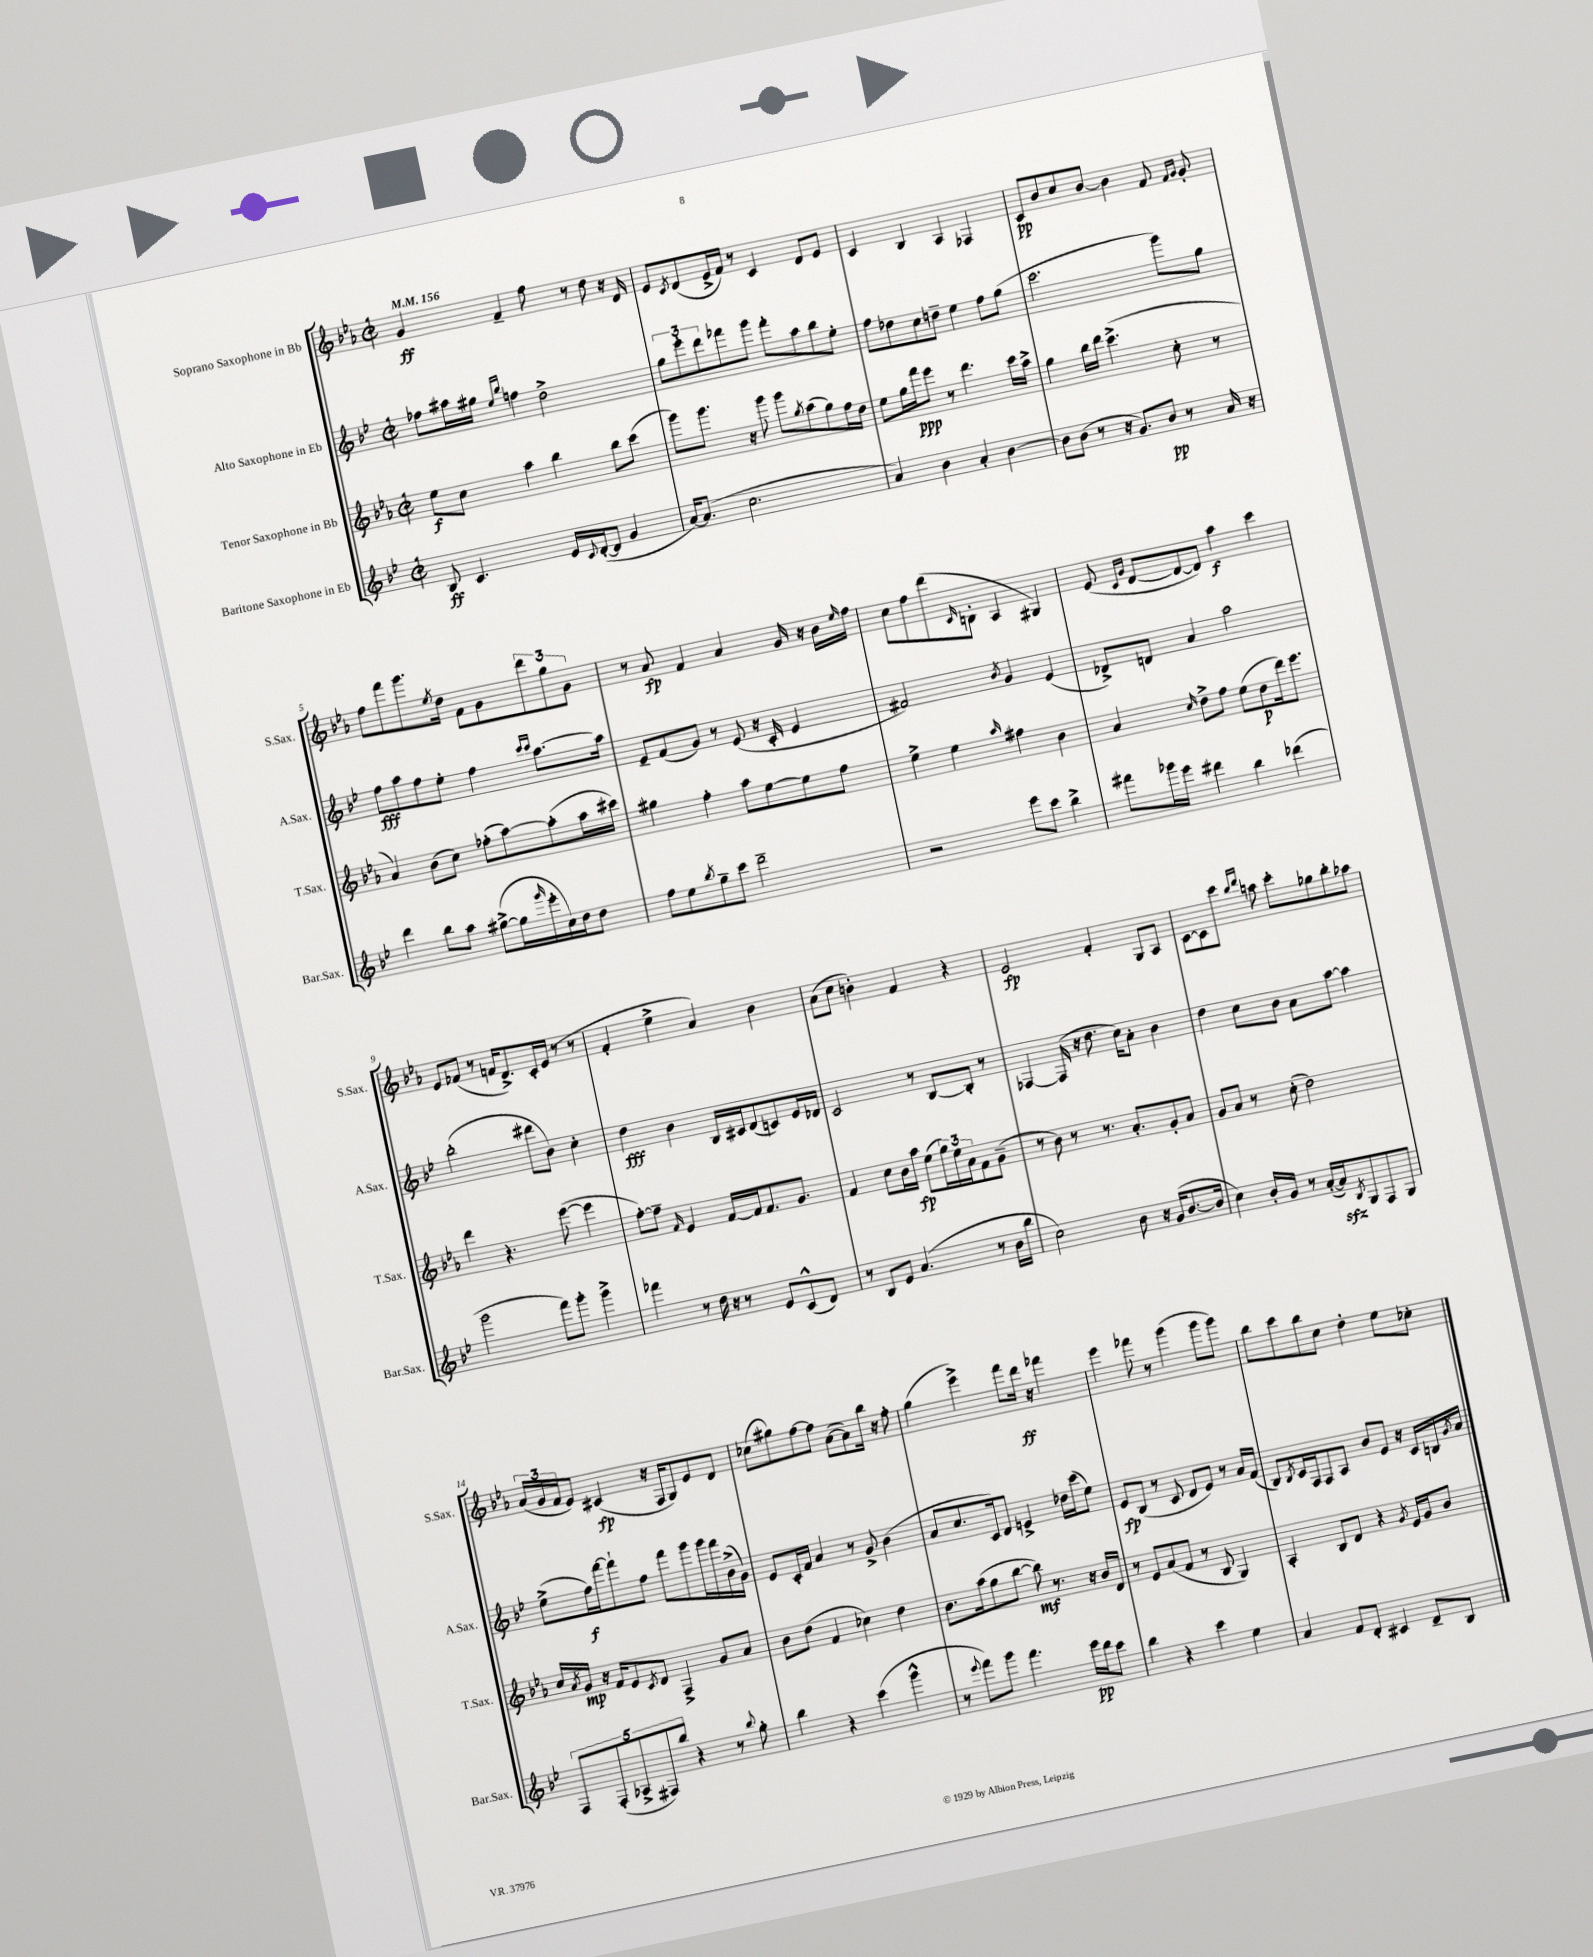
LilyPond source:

<<
\new StaffGroup <<
\new Staff = "s0" \with { instrumentName = "Soprano Saxophone in Bb" shortInstrumentName = "S.Sax." } {
    \clef treble \key ees \major \defaultTimeSignature \time 2/2 \tempo 4 = 156
    g'4\ff f'4-- f''8 r8 d''8 r16 d'16 |
    ees'8 \acciaccatura { c'8 } d'8( ees'16-> f'16) r8 c'4 d'8 ees'8 |
    c'4 bes4 aes4 fes4 |
    c'8\pp bes'8 c''8 bes'8~ bes'4 f'8 \grace { f'16 g'16 } g'8-. |
    f''8 f'''8 g'''8. \acciaccatura { ees''8 } d''16 f'8 g'8 \tuplet 3/2 { d'''8 g''8 g'8 } |
    r8 aes'8\fp f'4 aes'4 g'16 r16 bes'16 \grace { ees''16 } f''16 |
    c''8 f''8 d'''8( \grace { c'16 } b8-. aes4 gis4) |
    ees'8( \grace { c'16 g'16 } d'8~ d'8~ d'8) aes''4\f c'''4 |
    ees'8 fes'8( r8 f'16 d'8.->) c'16-. ees'16( r8 r8 |
    f'4-. ees''4-> aes'4) bes'4 |
    aes'8( c''8 b'4-.) f'4 r4 |
    ees'2\fp f'4-. g8 aes8 |
    c'8~ c'8 c'''8 \grace { bes''16 d'''16 } a''8 c'''8-. ges''8 bes''8-. aes''8 |
    \tuplet 3/2 { aes'16( g'16 f'16 } ees'8) cis'4\fp( r16 f16 g8) ees'8 d'8 |
    ces''8( gis''8) f''8~ f''8 aes'8~( aes'8) bes''16 r16 f''8-. |
    g''4( ees'''4->) f'''8 d'''16\ff r16 fes'''4 |
    ees'''4 fes'''8 r8 g'''4( g'''8 g'''8) |
    bes''8 c'''8 bes''8 c''8 d''4-. ees''8 ces''8-. \bar "|." |
}
\new Staff = "s1" \with { instrumentName = "Alto Saxophone in Eb" shortInstrumentName = "A.Sax." } {
    \clef treble \key bes \major \defaultTimeSignature \time 2/2
    fes''8 ais''16 gis''16 \grace { ees''16 bes''16 } f''4 d''2-> |
    \tuplet 3/2 { g''8 ees'''8-. d'''8 } fes'''8 g'''8 fes'''8-. a''8 bes''8 ees''8-. |
    f''8 des''8 c''8 d''8-- ees''4 f''8 g''8( |
    c'''2. g'''8) g''8 |
    f''8\fff a''8 f''8 ees''8-. f''4 \grace { c'''16 c'''16 } a''8.~ a''16 |
    ees'8-- f'8( g'8) r8 ees'8( r16 c'16-. ees'4 |
    fis'2) \acciaccatura { bes'8 } g'4 ees'4( |
    des'8->) d'8 a'4 a''2 |
    bes''2-.( dis'''8 bes'8) c''4-. |
    d''4\fff bes'4 bes16 cis'16 d'8( c'8) ees'16 des'16 |
    c'2 r8 bes8~ bes8-. r8 |
    fes4~ fes16( r16 d''8. c''16) a'8-. bes'4 |
    d''4 c''8 bes'8 a'8 a''8~ a''4 |
    ees''8->( f''16\f) f'''16~ f'''8-! f''8 f'''8 g'''8 g'''16 f'''16 bes'16->( g'16) |
    ees'8 c'16-. f'16 a'4 r8 g'8-> bes'4( |
    a'8 c''8. c'16) d'8 e'4-> des''16 c'''16( ees''8) |
    ees'8\fp bes8( r8 c'8 d'8 ees'8) r8 a'16 f'16( |
    bes8) \acciaccatura { bes8 } c'16 f16 f8 a8 bes'8 ees'8 r16 c'16 b16 \acciaccatura { g'8 } a'16 \bar "|." |
}
\new Staff = "s2" \with { instrumentName = "Tenor Saxophone in Bb" shortInstrumentName = "T.Sax." } {
    \clef treble \key ees \major \defaultTimeSignature \time 2/2
    ees''8\f c''8 aes''4 bes''4 bes''8 c'''8( |
    g'''8) g'''8. r16 g'''8 g'''8 \acciaccatura { g''8 } aes''8( g''8) f''16 d''16 |
    ees''8 g''16 f'''16\ppp ees'''8 r8 d'''4. c'''16 aes''16-> |
    g''4 bes''16 d'''16 c'''4.->( c''8-. r8 |
    aes'4) bes'8( c''8) fes''8-.( aes''8~) aes''8-.( aes''16 cis'''16) |
    gis''4 f''4-. aes''8 ees''8~ ees''8 f''8 |
    ees''4-> ees''4 \grace { aes''16 } fis''4 bes'4 |
    aes'4 \grace { c''16 } d''8-> f''8 ees''8( d''8\p d'''16) ees'''8. |
    d'''4 r4. ees'''8~( ees'''4 |
    f''8~-.) f''8-- \grace { f'16 } ees'4 f'16~ f'16 f'8. g'8. |
    f'4 c''8 bes'16 aes''16\fp ees''8( \tuplet 3/2 { g''16) ees''16 aes'16 } f'8 g'8--( |
    r8 bes'8) r8 r8. aes'8.-. g'8-. aes'8 |
    g'8 aes'8 r8 c''8-.( d''2) |
    c''16 \acciaccatura { aes'8 } g'16\mp r16 f'16 ees'8 \acciaccatura { c'8 } d'8 f4-> g'8 aes'8 |
    bes'8 d''8( f'4 ces''4) d''4 |
    bes'8. aes''16( g''8 bes''8~ bes''8\mf) r8. r16 bes'16 d'16 |
    r8 ees'8 aes'8( f'8 r8 bes8 g4) |
    aes4-. bes8 d'8 r4 \acciaccatura { g'8 } ees'16 g'16 bes'8 \bar "|." |
}
\new Staff = "s3" \with { instrumentName = "Baritone Saxophone in Eb" shortInstrumentName = "Bar.Sax." } {
    \clef treble \key bes \major \defaultTimeSignature \time 2/2
    bes8\ff c'4. ees'16 \appoggiatura { c'8 } d'16~-.( d'8 g'4 |
    a'16~) a'8.( c''2. |
    a'4) bes'4 a'4-. bes'4~ |
    bes'8 bes'8( r8 r16 g'8.) bes'8\pp r8 a'16 r16 |
    d'''4 bes''8 a''8 gis''8~->( gis''16 \grace { g'''16 } ees'''16-. c''16) d''16 d''8 |
    f''8 ees''8 \acciaccatura { bes''8 } g''8-- c'''8 d'''2-- |
    r2 ees'''8 c'''8 bes''4-> |
    fis'''8 ges'''16 ees'''16 dis'''4 bes''4 des'''4( |
    g'''2 f'''8) g'''8-. g'''4-> |
    fes'''4 r8 d''16 r16 r8 ees'8 c'8-^( d'8) |
    r8 bes8 ees'8 a'4.( r8 bes'16 bes''16 |
    c''2) bes'8 r16 g'16( bes'8.~ bes'16 |
    c''4) bes'16-. g'16 r8 a'16~-.( a'16\sfz) \acciaccatura { bes8 } g8 f8 g8 |
    \tuplet 5/4 { f8 f8-.( aes8-> fis8) bes''8 } r4 r8 \appoggiatura { bes''8 } g''8-. |
    bes''4 r4 c'''4( g'''4-^ |
    r8 \appoggiatura { ees'''8 } f'''8) g'''8 f'''4. ees'''16\pp d'''16 c'''8 |
    bes''4 r4 c'''4 ees''4 |
    a'4 f'8 d'8-. cis'4 d'8-- bes8 \bar "|." |
}
>>
>>
